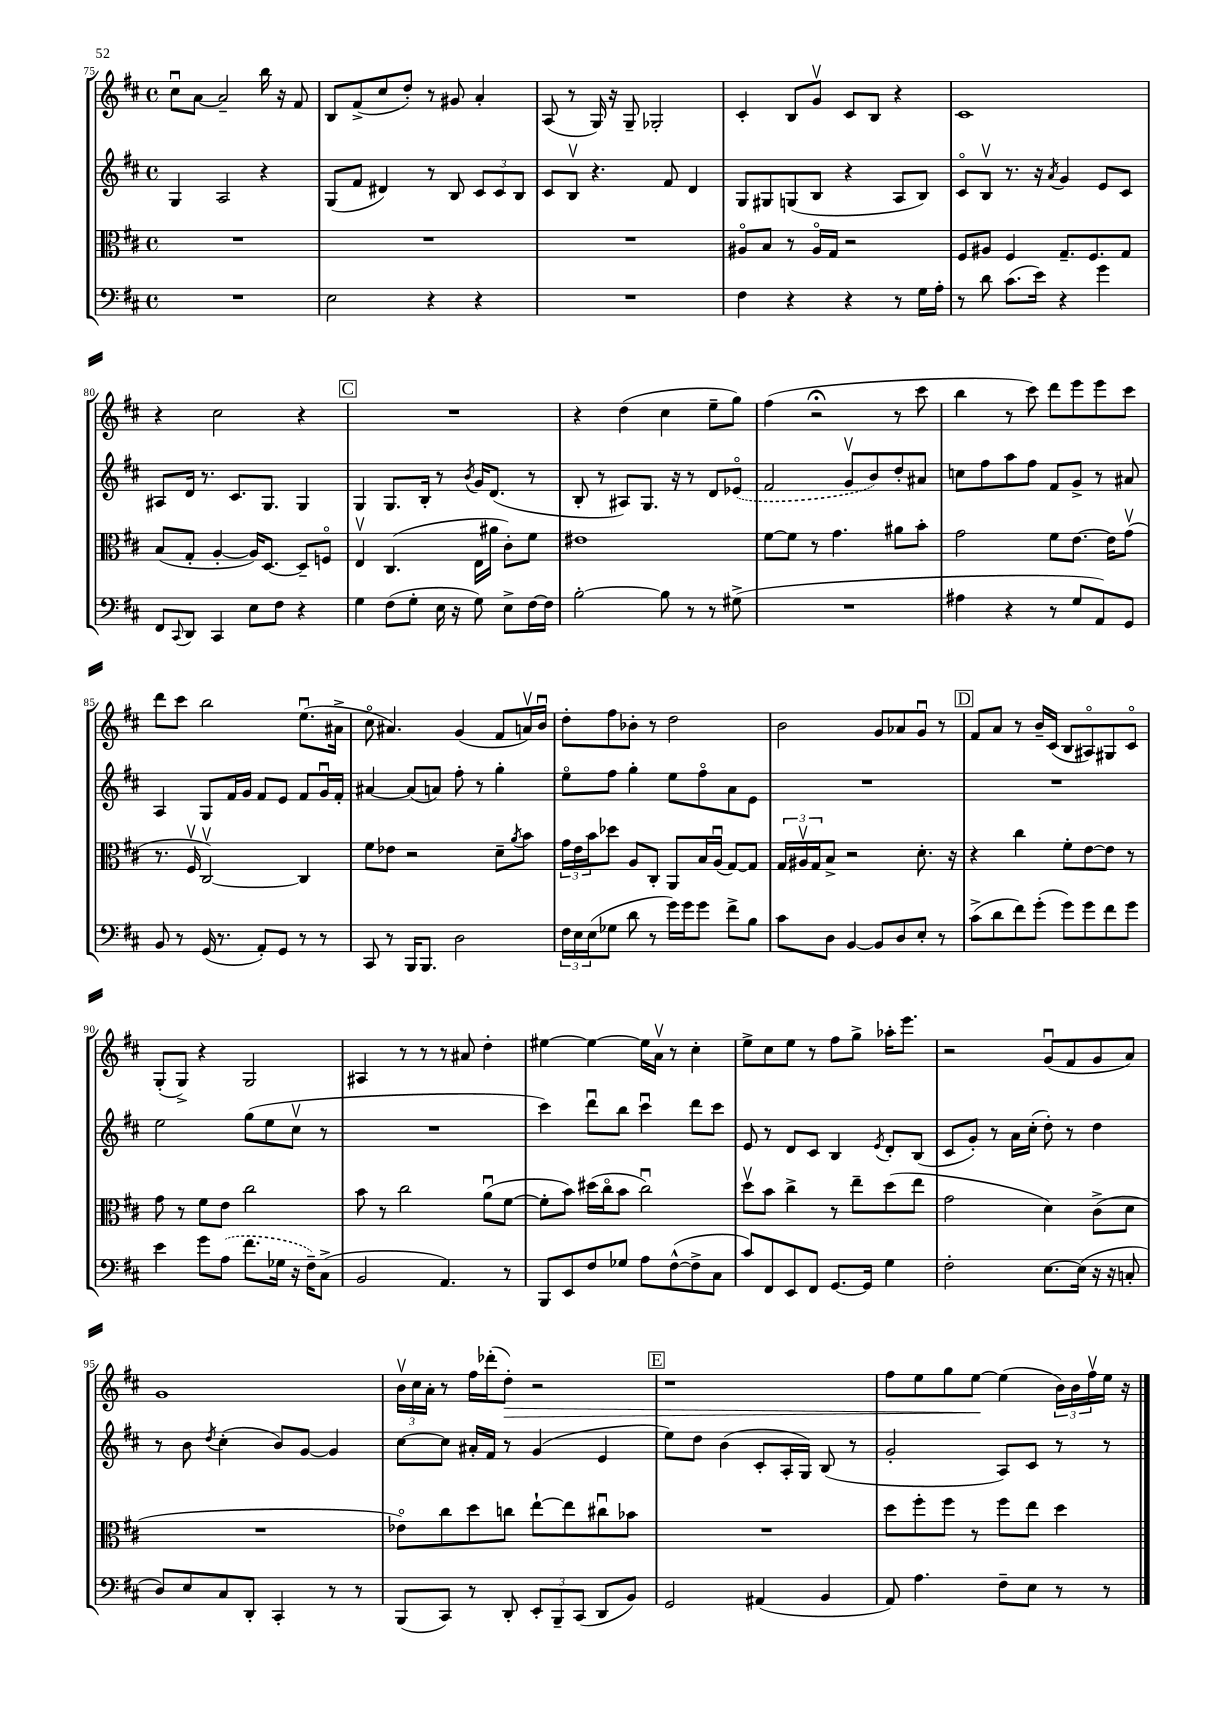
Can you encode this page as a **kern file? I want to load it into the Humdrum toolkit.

**kern	**kern	**kern	**kern
*staff4	*staff3	*staff2	*staff1
*clefF4	*clefC3	*clefG2	*clefG2
*k[f#c#]	*k[f#c#]	*k[f#c#]	*k[f#c#]
*M4/4	*M4/4	*M4/4	*M4/4
*met(c)	*met(c)	*met(c)	*met(c)
1r	1r	4G	8cc#u
.	.	.	[8a
.	.	2A	2a~]
.	.	4r	16bb
.	.	.	16r
.	.	.	8f#
=	=	=	=
2E	1r	(8G	8B
.	.	8f#	(8f#^
.	.	4d#)	8cc#
.	.	.	8dd')
4r	.	8r	8r
.	.	8B	8g#
4r	.	12c#	4a'
.	.	12c#	.
.	.	12B	.
=	=	=	=
1r	1r	8c#	(8A
.	.	8Bv	8r
.	.	4.r	16G)
.	.	.	16r
.	.	.	8G~
.	.	.	2G-'
.	.	8f#	.
.	.	4d	.
=	=	=	=
4F#	8A#o	8G	4c#'
.	8B	8G#	.
4r	8r	(8G	8B
.	16A#o	8B	8gv
.	16G	.	.
4r	2r	4r	8c#
.	.	.	8B
8r	.	8A	4r
16G	.	8B)	.
16A'	.	.	.
=	=	=	=
8r	8F#	8c#o	1c#
8d	8A#	8Bv	.
(8.c#	4F#	8.r	.
16e)	.	16r	.
.	.	8qa	.
4r	8.G~	4g	.
.	8.F#	.	.
4g	.	8e	.
.	8G	8c#	.
=	=	=	=
8FF#	(8B	8A#	4r
8qqCC#	.	.	.
8DD	8G'	16d	.
.	.	8.r	.
4CC#	[4A'	.	2cc#
.	.	8.c#	.
8E	16A])	.	.
.	[8.D	8.G	.
8F#	.	.	.
4r	8D~]	4G	4r
.	8Fo	.	.
=	=	=	=
4G	4Ev	4G	1r
(8F#	(4.C#	8.G	.
8G'	.	.	.
.	.	16B'	.
16E	.	8r	.
16r	.	.	.
.	.	8qb	.
8G)	16E	16g	.
.	16a#	(8.d	.
8E^	8c#')	.	.
[16F#	8f#	8r	.
16F#]	.	.	.
=	=	=	=
[2B'	1e#	8B'	4r
.	.	8r	.
.	.	8A#)	(4dd
.	.	8.G	.
8B]	.	.	4cc#
.	.	16r	.
8r	.	8r	.
8r	.	8d	8ee~
(8G#^	.	(8e-o	8gg)
=	=	=	=
1r	[8f#	2f#	(4ff#
.	8f#]	.	.
.	8r	.	2r;
.	4.g	.	.
.	.	8gv	.
.	.	8b)	.
.	8a#	8dd'	8r
.	8b'	8a#	8ccc#
=	=	=	=
4A#	2g	8cc	4bb
.	.	8ff#	.
4r	.	8aa	8r
.	.	8ff#	8ccc#)
8r	8f#	8f#	8ddd
8G	[8.e	8g^	8eee
8AA)	.	8r	8eee
.	16e]	.	.
8GG	(8gv	8a#	8ccc#
=	=	=	=
8BB	8.r	4A	8ddd
8r	.	.	8ccc#
.	16F#v	.	.
(16GG	[2C#v)	8G	2bb
8.r	.	.	.
.	.	16f#	.
.	.	16g	.
8AA')	.	8f#	.
8GG	.	8e	.
8r	4C#]	8f#	(8.eeu
8r	.	16gu	.
.	.	16f#'	16a#^
=	=	=	=
8CC#	8f#	[4a#	8cc#o
8r	8e-	.	4.a#)
16BBB	2r	(8a#]	.
8.BBB	.	.	.
.	.	8a)	.
2D	.	8ff#'	(4g
.	.	8r	.
.	8d~	4gg'	8f#
.	8qa	.	.
.	8b	.	16av)
.	.	.	16bu
=	=	=	=
24F#	24g	8eeo	8dd'
24E	24e	.	.
(24E	24b	.	.
8G-	8dd-	8ff#	8ff#
8d	8A	4gg'	8b-'
8r	8C#'	.	8r
16g)	8AA	8ee	2dd
16g	.	.	.
8g	16B	8ff#o	.
.	(16Au	.	.
8f#^	[8G)	8a	.
8B	8G]	8e	.
=	=	=	=
8c#	24G	1r	2b
.	24A#v	.	.
.	24G	.	.
8D	8B^	.	.
[4BB	2r	.	.
8BB]	.	.	8g
8D	.	.	8a-
8E'	8.d'	.	8gu
8r	.	.	8r
.	16r	.	.
=	=	=	=
(8c#^	4r	1r	8f#
8d	.	.	8a
8f#)	4cc#	.	8r
(8g'	.	.	16b~
.	.	.	(16c#
8g)	8f#'	.	8B
8g	[8e	.	8A#o)
8f#	8e]	.	8G#
8g	8r	.	8c#o
=	=	=	=
4e	8g	2ee	(8G'
.	8r	.	8G^)
8g	8f#	.	4r
(8A	8e	.	.
8.f#	2cc#	(8gg	2G
.	.	8ee	.
16G-	.	.	.
16r	.	8cc#v	.
16F#~)	.	.	.
(8C#^	.	8r	.
=	=	=	=
2BB	8b	1r	4A#
.	8r	.	.
.	2cc#	.	8r
.	.	.	8r
4.AA)	.	.	8r
.	.	.	8a#
.	(8au	.	4dd'
8r	[8f#	.	.
=	=	=	=
8BBB	8f#']	4ccc#)	[4ee#
8EE	8b)	.	.
8F#	(16dd#	8dddu	4ee#_
.	16cc#o	.	.
8G-	8b	8bb	.
8A	2cc#u)	4ccc#u	16ee#]
.	.	.	16av
([8F#^^	.	.	8r
8F#^]	.	8ddd	4cc#'
8C#	.	8ccc#	.
=	=	=	=
8c#)	8ddv	8e	8ee^
8FF#	8b	8r	8cc#
8EE	4cc#^	8d	8ee
8FF#	.	8c#	8r
[8.GG	8r	4B	8ff#
.	8ee~	.	8gg^
16GG]	.	.	.
.	.	8qe	.
4G	(8dd	8d'	16aa-'
.	.	.	8.eee
.	8ee	(8B	.
=	=	=	=
2F#'	2g	8c#	2r
.	.	8g')	.
.	.	8r	.
.	.	16a	.
.	.	(16cc#'	.
[8.E	4d)	8dd')	(8gu
.	.	8r	8f#
(16E]	.	.	.
16r	(8c#^	4dd	8g
16r	.	.	.
8C'	8d	.	8a)
=	=	=	=
8D)	1r	8r	1g
8E	.	8b	.
.	.	8qdd	.
8C#	.	(4cc#'	.
8DD'	.	.	.
4CC#'	.	8b)	.
.	.	[8g	.
8r	.	4g]	.
8r	.	.	.
=	=	=	=
(8BBB	8e-o)	[8cc#	24bv
.	.	.	24cc#
.	.	.	24a'
8CC#)	8cc#	8cc#]	8r
8r	8dd	16a#'	16ff#
.	.	16f#	(16ddd-'
8DD'	8cc	8r	8dd')
12EE'	[8ee`	(4g	2r
12BBB~	.	.	.
.	8ee]	.	.
(12CC#	.	.	.
8DD	8cc#u	4e	.
8BB)	8b-	.	.
=	=	=	=
2GG	1r	8ee)	1r
.	.	8dd	.
.	.	(4b	.
(4AA#	.	8c#'	.
.	.	16A'	.
.	.	16G)	.
4BB	.	(8B	.
.	.	8r	.
=	=	=	=
8AA)	8dd	2g'	8ff#
4.A	8ff#'	.	8ee
.	8ff#	.	8gg
.	8r	.	[8ee
8F#~	8ff#	8A)	(4ee]
8E	8ee	8c#	.
8r	4dd	8r	24b)
.	.	.	24b
.	.	.	24ff#v
8r	.	8r	16ee
.	.	.	16r
==	==	==	==
*-	*-	*-	*-
